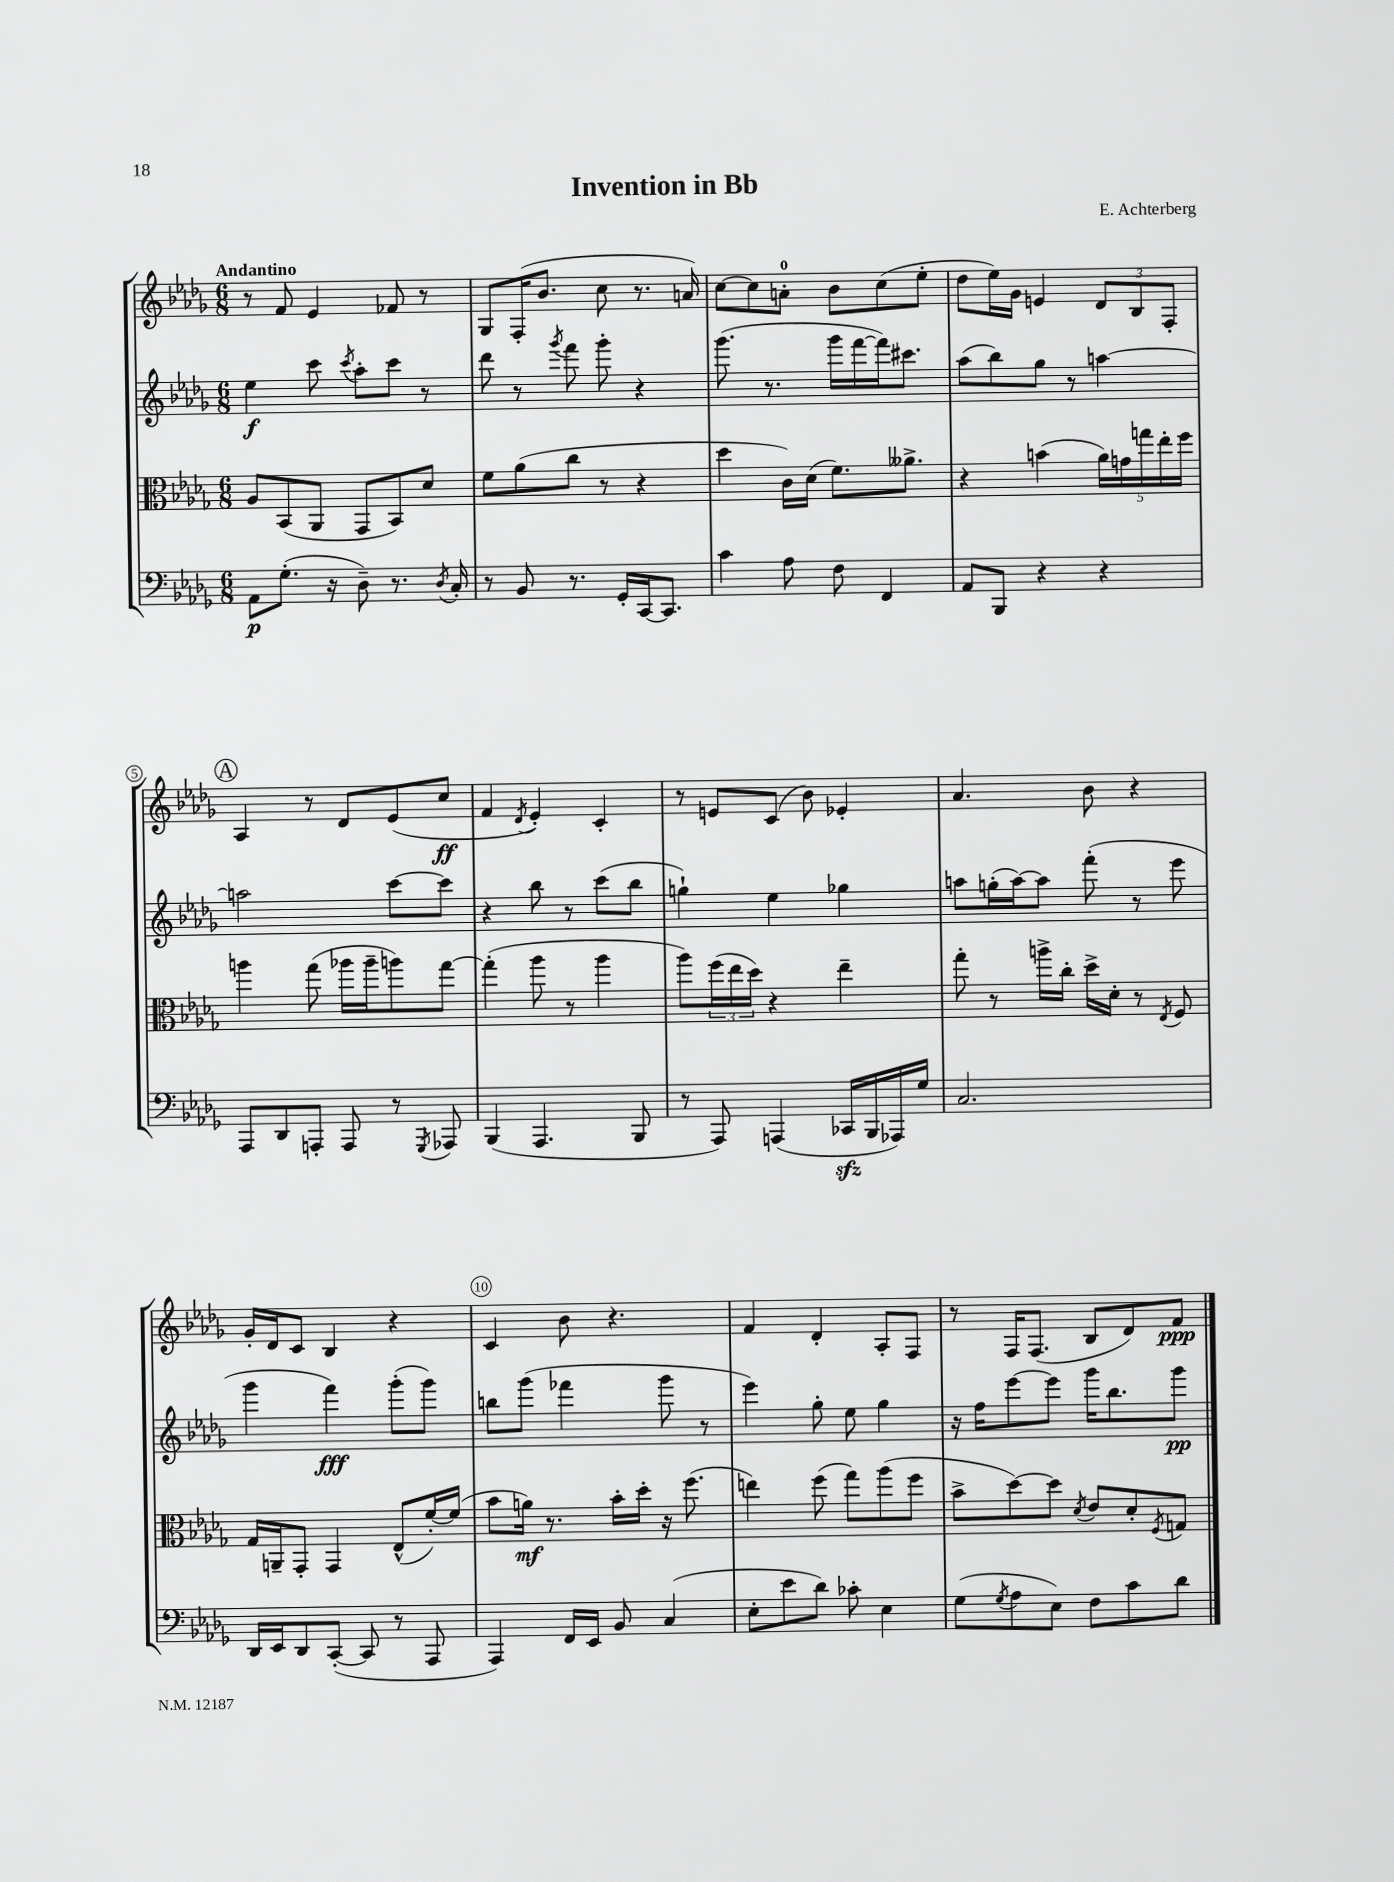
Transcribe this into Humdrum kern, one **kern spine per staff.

**kern	**kern	**kern	**kern
*staff4	*staff3	*staff2	*staff1
*clefF4	*clefC3	*clefG2	*clefG2
*k[b-e-a-d-g-]	*k[b-e-a-d-g-]	*k[b-e-a-d-g-]	*k[b-e-a-d-g-]
*M6/8	*M6/8	*M6/8	*M6/8
8AA-	8A-	4ee-	8r
(8.G-'	(8BB-	.	8f
.	8AA-	8ccc	4e-
16r	.	.	.
.	.	8qccc	.
8D-~)	8GG-	8aa-'	.
8.r	8BB-)	8ccc	8f-
.	8d-	8r	8r
8qD-	.	.	.
16C'	.	.	.
=	=	=	=
8r	8f	8ddd-	8G-
8BB-	(8a-	8r	(16F'
.	.	.	8.b-
.	.	8qggg-	.
8.r	8cc	8fff	.
.	8r	8ggg-'	8cc
16GG-'	.	.	.
[16CC	4r	4r	8.r
8.CC]	.	.	.
.	.	.	16a)
=	=	=	=
4c	4dd-	(8.ggg-	[8cc
.	.	.	8cc]
.	.	8.r	.
8A-	16c)	.	8a'
.	(16d-	.	.
8F	8.f)	16ggg-	8b-
.	.	[16fff	.
4FF	.	16fff])	(8cc
.	8.a--^	8.ccc#	.
.	.	.	8ee-'
=	=	=	=
8AA-	4r	(8aa-	8dd-
8BBB-	.	8bb-)	16ee-)
.	.	.	16g-
4r	(4b	8gg-	4e
.	.	8r	.
4r	20a-)	[4aa	12d-
.	20g	.	.
.	.	.	12B-
.	20gg	.	.
.	20ee-'	.	.
.	.	.	12F'
.	20ff	.	.
=	=	=	=
8AAA-	4aa	2aa]	4A-
8DD-	.	.	.
8AAA'	(8gg-	.	8r
8AAA	16aa-	.	8d-
.	16aa-~	.	.
8r	8aa)	[8ccc	(8e-
8qGGG-	.	.	.
8AAA-	[8gg-	8ccc]	8cc
=	=	=	=
(4BBB-	(4gg-']	4r	4f
.	.	.	8qd-
4.AAA-	8aa-	8bb-	4e-')
.	8r	8r	.
.	4aa-	(8ccc	4c'
8BBB-	.	8bb-	.
=	=	=	=
8r	8aa-)	4gg`)	8r
8AAA-)	(24ff	.	8e
.	24ee-	.	.
.	24dd-)	.	.
(4AAA	4r	4ee-	(8c
.	.	.	8b-)
16CC-	4ee-~	4gg-	4e-'
16BBB-	.	.	.
16AAA-)	.	.	.
16G-	.	.	.
=	=	=	=
2.C	8gg-'	8aa	4.a-
.	8r	(16gg'	.
.	.	[16aa)	.
.	16aa^	8aa]	.
.	16cc'	.	.
.	16dd-^	(8fff'	8b-
.	16d-'	.	.
.	8r	8r	4r
.	8qE-	.	.
.	8F	8eee-	.
=	=	=	=
16DD-	16G-	4ggg-	16g-'
16EE-	16AA~	.	16d-
8DD-	8GG-'	.	8c
([8CC'	4GG-	4fff)	4B-
8CC]	.	.	.
8r	(8E-^^	(8ggg-'	4r
8AAA-	[16f')	8ggg-)	.
.	(16f]	.	.
=	=	=	=
4AAA-)	8b-	8bb	4c
.	16a)	(8ggg-	.
.	8.r	.	.
16FF	.	4fff-	8b-
16EE-	.	.	.
8BB-	16b-'	.	4.r
.	16dd-'	.	.
(4C	16r	8ggg-	.
.	(8.ff	.	.
.	.	8r	.
=	=	=	=
8E-'	4ee)	4eee-)	4f
8e-	.	.	.
8d-)	(8ff	8gg-'	4d-'
8c-'	8gg-)	8ee-	.
4E-	(8aa-	4gg-	8A-'
.	8ff	.	8F
=	=	=	=
(8G-	8b-^	16r	8r
.	.	16ff	.
8qG-	.	.	.
8A-	[8dd-)	[8eee-	16F
.	.	.	(8.F
8E-)	8dd-]	8eee-]	.
.	8qd-	.	.
8F	8e-	16ggg-	8B-
.	.	8.bb-	.
8c	8d-'	.	8d-)
.	8qF	.	.
8d-	8G	8ggg-	8f
==	==	==	==
*-	*-	*-	*-
